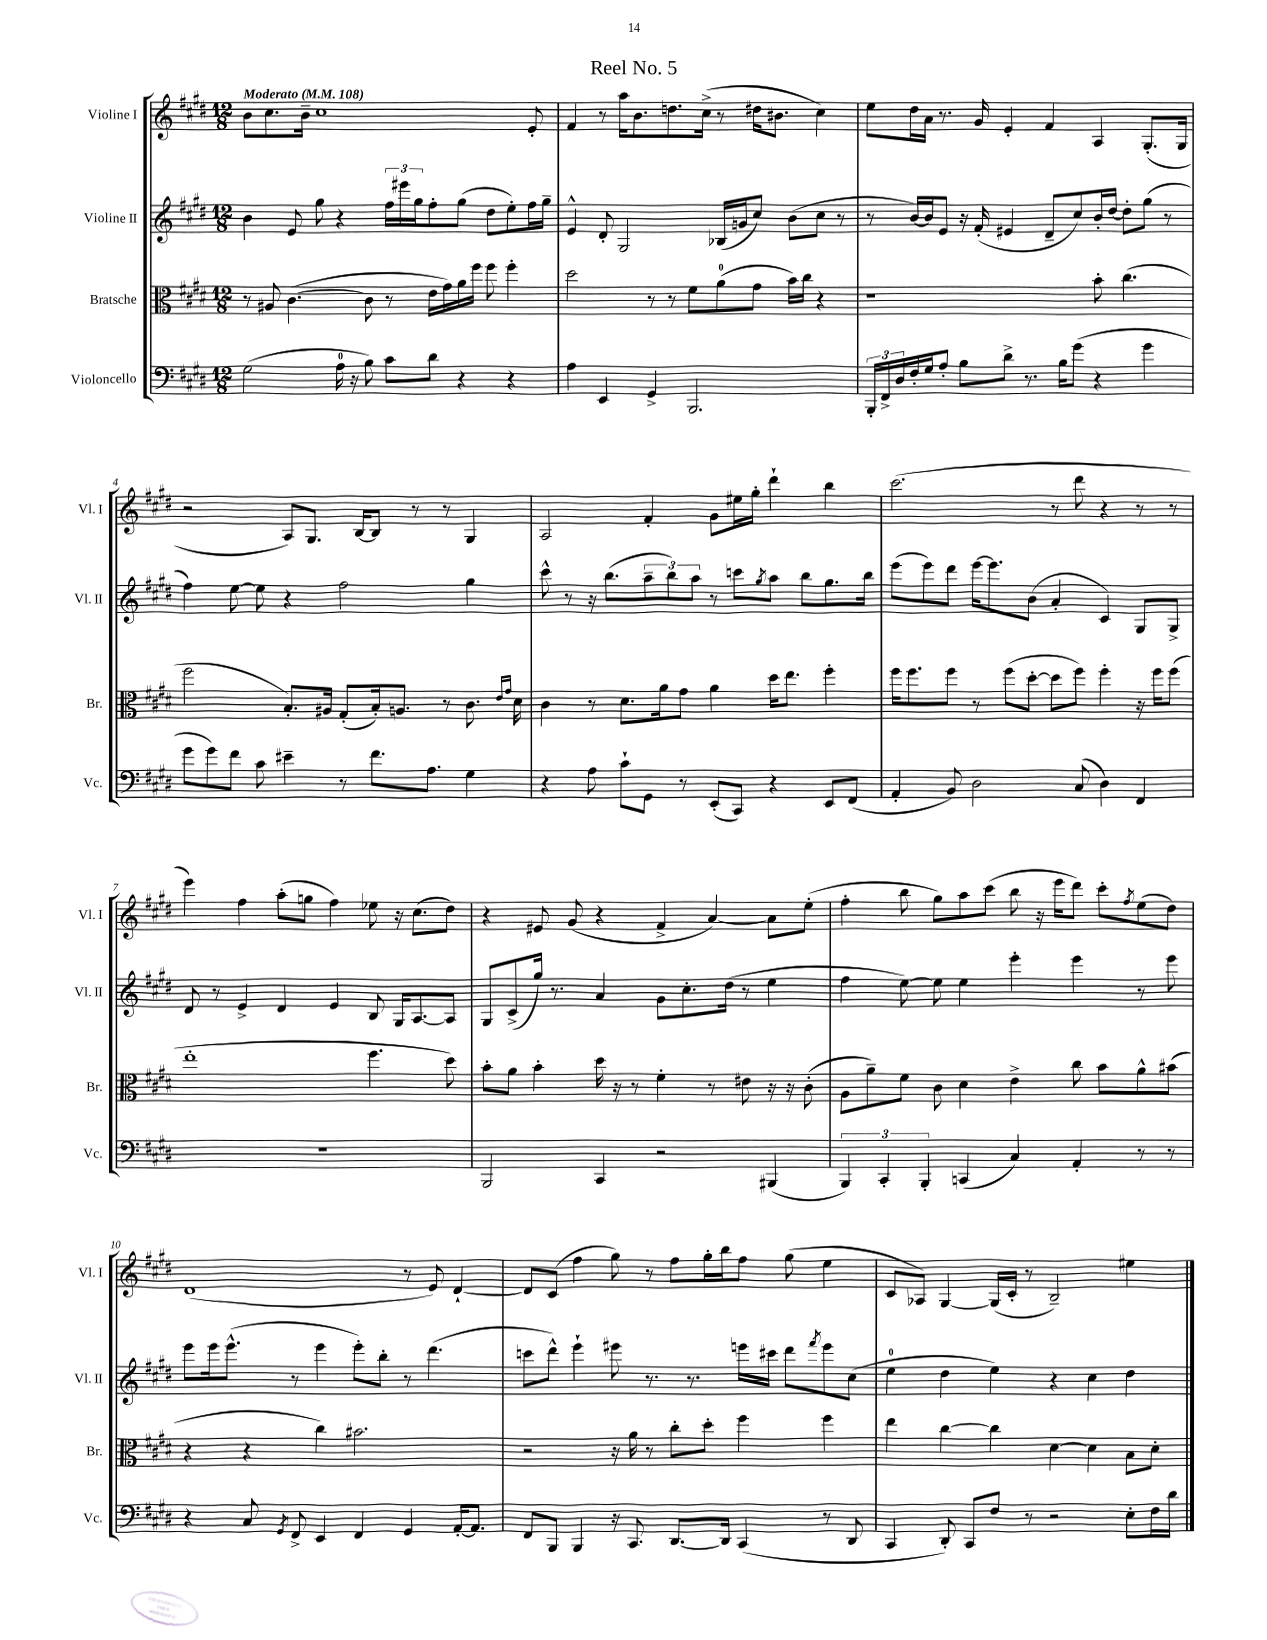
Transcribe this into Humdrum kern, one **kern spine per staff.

**kern	**kern	**kern	**kern
*part4	*part3	*part2	*part1
*staff4	*staff3	*staff2	*staff1
*I"Violoncello	*I"Bratsche	*I"Violine II	*I"Violine I
*I'Vc.	*I'Br.	*I'Vl. II	*I'Vl. I
*clefF4	*clefC3	*clefG2	*clefG2
*k[f#c#g#d#]	*k[f#c#g#d#]	*k[f#c#g#d#]	*k[f#c#g#d#]
*M12/8	*M12/8	*M12/8	*M12/8
*MM108	*MM108	*MM108	*MM108
=1	=1	=1	=1
!	!	!	!LO:TX:a:B:t=Moderato
(2G#\	8r	4b\	8b\L
.	8A#X/	.	8.cc#\
.	([4.c#\	8e/	.
.	.	.	16b~\Jk
.	.	8gg#\	1cc#
16A\	.	4r	.
16r	.	.	.
8B\)	8c#\]	.	.
8c#\L	8r	24ff#\LL	.
.	.	24eee#X\	.
.	.	24gg#\J	.
8d#\J	16e\LL	8ff#'\	.
.	16g#\)	.	.
4r	16a\	(8gg#\J	.
.	16ff#\JJ	.	.
.	8ff#\	8dd#\L	.
4r	4ff#'\	8ee'\)	.
.	.	16ff#\L	8e'/
.	.	16gg#~\JJ	.
=2	=2	=2	=2
4A\	2dd#\	4e^^/	4f#/
4EE/	.	8d#'/	8r
.	.	2G#/	16aa\KL
.	.	.	8.b\
4GG#^/	8r	.	.
.	8r	.	8.ddn\
2.BBB/	8f#\L	.	.
.	.	.	(16cc#^\Jk
.	(8a\	(16B-X/LL	8r
.	.	16gn/J	.
.	8g#\J	8cc#/J)	16dd#X\KL
.	.	.	8.b#X\J
.	16b\LL)	(8b\L	.
.	16cc#\JJ	.	.
.	4r	8cc#\J	4cc#\)
.	.	8r	.
=3	=3	=3	=3
24BBB'/LL	1r	8r	8ee\L
24FF#^/	.	.	.
24D#/	.	.	.
16F#'/	.	[16b/LL)	16dd#\L
16G#/J	.	16b/J]	16a\JJ
8A'/J	.	8e/J	8.r
8B\L	.	16r	.
.	.	(16f#'/	16g#/
8d#^\J	.	4e#X/	4e'/
8.r	.	.	.
.	.	8d#~/L	4f#/
16B\KL	.	.	.
(8g#\J	.	8cc#/)	.
4r	8b'\	16b'/L	4A/
.	.	[16dd#/JJ	.
.	(4.cc#\	8dd#'\L]	.
4g#\	.	(8gg#\J	(8.G#'/L
.	.	8r	.
.	.	.	16G#/Jk
!!LO:LB:g=z
=4	=4	=4	=4
8g#\L	2ff#\	4ff#\)	2r
8g#\)	.	.	.
8f#\J	.	[8ee\	.
8c#\	.	8ee\]	.
4e#X~\	8.B'/L)	4r	8A/L)
.	.	.	8.G#/J
.	16A#X/Jk	.	.
8r	(8G#'/L	2ff#\	.
.	.	.	[16B/KL
8.f#\L	16B'/k)	.	8B/J]
.	8.An/J	.	.
.	.	.	8r
8.A\J	.	.	.
.	8r	.	8r
4G#\	8.c#\	4gg#\	4G#/
.	16qqe/LL	.	.
.	16qqg#/JJ	.	.
.	16d#\	.	.
=5	=5	=5	=5
4r	4c#\	8ccc#^^\	2A/
.	.	8r	.
8A\	8r	16r	.
.	.	(8.bb\L	.
8c#`\L	8.d#\L	.	.
8GG#\J	.	12aa~\	4f#'/
.	16a\k	.	.
.	.	12bb\)	.
8r	8g#\J	.	.
.	.	12aa\J	.
(8EE'/L	4a\	8r	8g#\L
8CC#/J)	.	8cccn\L	16ee#X\L
.	.	.	16gg#'\JJ
.	.	8qgg#/	.
4r	16dd#\KL	8aa\J	4ddd#`\
.	8.ee\J	.	.
.	.	8bb\L	.
8EE/L	4ff#'\	8.gg#\	4bb\
(8FF#/J	.	.	.
.	.	16bb\Jk	.
=6	=6	=6	=6
4AA'/	16ff#\KL	(8eee\L	(2.ccc#\
.	8.ff#\	.	.
.	.	8eee\)	.
8BB/)	8ff#\J	8ddd#\J	.
2D#\	8r	[16eee\KL	.
.	.	8.eee\]	.
.	(8ff#\L	.	.
.	[8dd#'\J	(8b\J	.
.	8dd#\L]	4a'/	8r
(8C#/	8ff#\J)	.	8ddd#\
4D#\)	4ff#'\	4c#/)	4r
4FF#/	16r	8G#/L	8r
.	16ff#\KL	.	.
.	(8ff#\J	8G#^/J	8r
!!LO:LB:g=z
=7	=7	=7	=7
1.r	1ee'	8d#/	4eee\)
.	.	8r	.
.	.	4e^/	4ff#\
.	.	4d#/	(8aa'\L
.	.	.	8ggn\J
.	.	4e/	4ff#\)
.	4.ff#\	8B/	8ee-X\
.	.	16G#/KL	16r
.	.	[8.A/	(8.cc#\L
.	8dd#\)	8A/J]	8dd#\J)
=8	=8	=8	=8
2BBB/	8b'\L	8G#/L	4r
.	8a\J	(8c#^/	.
.	4b'\	16gg#/Jk)	8e#X/
.	.	8.r	.
.	.	.	(8g#/
4CC#/	16dd#\	4a/	4r
.	16r	.	.
.	8r	.	.
2r	4f#'\	8g#\L	4f#^/
.	.	8.cc#'\	.
.	8r	.	[4a/)
.	.	(16dd#\Jk	.
.	8e#X\	8r	.
(4BBB#X/	16r	4ee\	8a\L]
.	16r	.	.
.	(8c#'\	.	(8ee'\J
=9	=9	=9	=9
6BBB/)	8A\L	4ff#\	4ff#'\
.	8a~\)	.	.
6CC#'/	.	.	.
.	8f#\J	[8ee\)	8bb\
6BBB'/	.	.	.
.	8c#\	8ee\]	8gg#\L)
(4CCn/	4d#\	4ee\	8aa\
.	.	.	(8ccc#\J
4C#/)	4e^\	4eee'\	8bb\
.	.	.	16r
.	.	.	16eee\KL
4AA'/	8cc#\	4eee\	8ddd#\J)
.	8b\L	.	8ccc#'\L
.	.	.	8qff#/
8r	8a^^\	8r	(8ee\
8r	(8b#X\J	8eee\	8dd#\J)
!!LO:LB:g=z
=10	=10	=10	=10
4r	4r	8eee\L	(1d#
.	.	16eee\k	.
.	.	(8.eee^^\J	.
8C#/	4r	.	.
8qGG#/	.	.	.
8FF#^/	.	8r	.
4EE/	4cc#\)	4eee\	.
4FF#/	2.b#X\	8eee'\L)	.
.	.	8bb'\J	.
4GG#/	.	8r	8r
.	.	(4.ddd#\	8e/)
[16AA'/KL	.	.	[4d#`/
8.AA/J]	.	.	.
=11	=11	=11	=11
8FF#/L	2r	8cccn\L	8d#/L]
8BBB/J	.	8ddd#^^\J)	(8c#/J
4BBB/	.	4eee`\	4ff#\
16r	16r	8eee#X\	8gg#\)
8.CC#/	16a\	.	.
.	8r	8.r	8r
[8.DD#/L	8cc#'\L	.	8ff#\L
.	.	8.r	.
.	8dd#'\J	.	16gg#'\L
16DD#/Jk]	.	.	16bb\J
(4CC#/	4ff#\	16eeen\LL	8ff#\J
.	.	16ccc#X\JJ	.
.	.	8ddd#\L	(8gg#\
.	.	8qfff#/	.
8r	4ff#\	8eee\	4ee\
8DD#/	.	(8cc#\J	.
=12	=12	=12	=12
4CC#/	4ee\	4ee\	8c#/L
.	.	.	8A-X/J)
8DD#'/)	[4cc#\	4dd#\	[4G#/
8CC#/L	.	.	.
8F#/J	4cc#\]	4ee\)	(16G#/LL]
.	.	.	16c#'/JJ
8r	.	.	8r
2r	[4d#\	4r	2B~/)
.	4d#\]	4cc#\	.
8E'\L	8B\L	4dd#\	4ee#X\
16F#\L	8d#'\J	.	.
16d#\JJ	.	.	.
==	==	==	==
*-	*-	*-	*-
